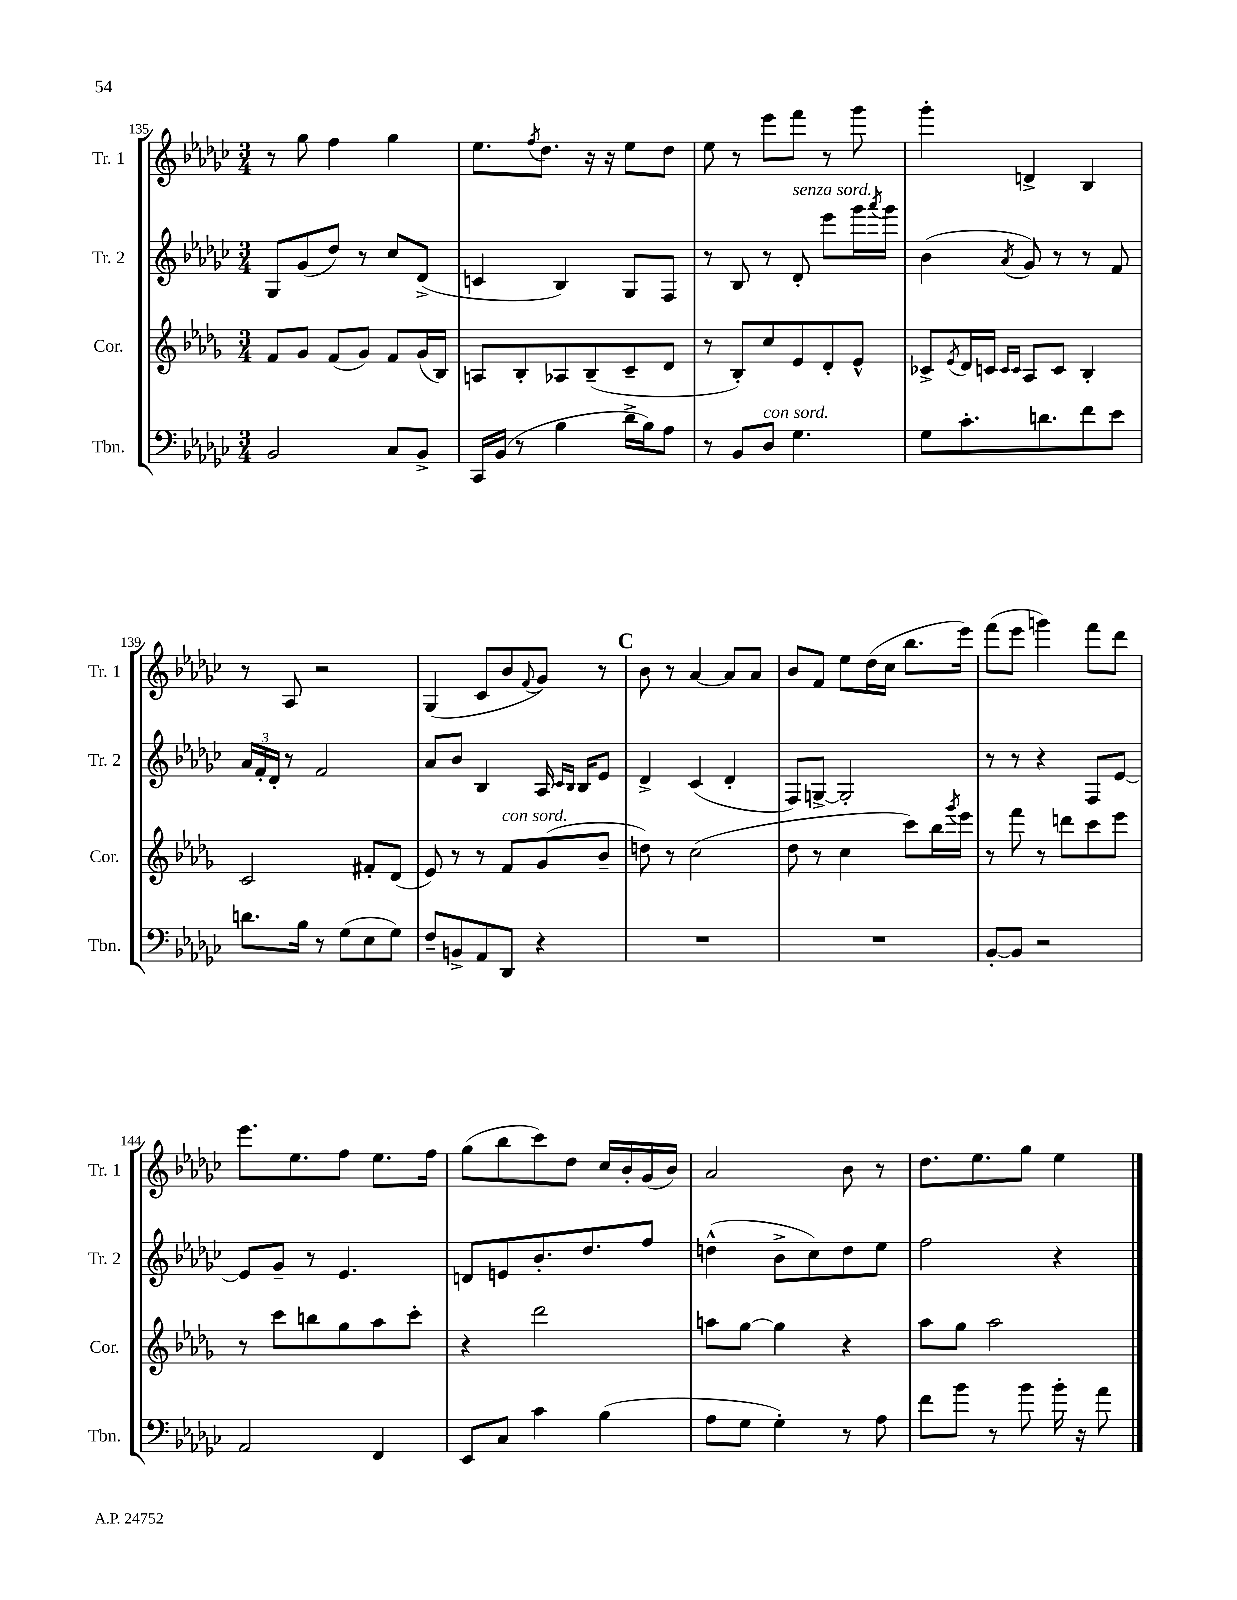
<<
\new StaffGroup <<
\new Staff = "s0" \with { instrumentName = "Tr. 1" shortInstrumentName = "Tr. 1" } {
    \clef treble \key ges \major \numericTimeSignature \time 3/4
    r8 ges''8 f''4 ges''4 |
    ees''8. \acciaccatura { f''8 } des''8. r16 r16 ees''8 des''8 |
    ees''8 r8 ees'''8 f'''8 r8 ges'''8 |
    ges'''4-. d'4-> bes4 |
    r8 aes8 r2 |
    ges4( ces'8 bes'8 \appoggiatura { f'8 } ges'8) r8 |
    \mark \markup { \bold "C" } bes'8 r8 aes'4~ aes'8 aes'8 |
    bes'8 f'8 ees''8 des''16( ces''16 bes''8. ees'''16) |
    f'''8( ees'''8 g'''4) f'''8 des'''8 |
    ees'''8. ees''8. f''8 ees''8. f''16 |
    ges''8( bes''8 ces'''8) des''8 ces''16 bes'16-. ges'16( bes'16) |
    aes'2 bes'8 r8 |
    des''8. ees''8. ges''8 ees''4 \bar "|." |
}
\new Staff = "s1" \with { instrumentName = "Tr. 2" shortInstrumentName = "Tr. 2" } {
    \clef treble \key ges \major \numericTimeSignature \time 3/4
    ges8 ges'8( des''8) r8 ces''8 des'8->( |
    c'4 bes4) ges8 f8 |
    r8 bes8 r8 des'8-.^\markup { \italic "senza sord." } ees'''8 ges'''16 \acciaccatura { aes'''8 } ges'''16 |
    bes'4( \acciaccatura { aes'8 } ges'8) r8 r8 f'8 |
    \tuplet 3/2 { aes'16 f'16-. des'16-. } r8 f'2 |
    aes'8 bes'8 bes4 aes16 \grace { ces'16 bes16 } bes16 ees'8 |
    \mark \markup { \bold "C" } des'4-> ces'4( des'4-. |
    f8) g8~-> g2-. |
    r8 r8 r4 f8 ees'8~ |
    ees'8 ges'8-- r8 ees'4. |
    d'8 e'8 bes'8.-. des''8. f''8 |
    d''4-^( bes'8-> ces''8) d''8 ees''8 |
    f''2 r4 \bar "|." |
}
\new Staff = "s2" \with { instrumentName = "Cor." shortInstrumentName = "Cor." } {
    \clef treble \key des \major \numericTimeSignature \time 3/4
    f'8 ges'8 f'8( ges'8) f'8 ges'16( bes16) |
    a8 bes8-. aes8 bes8--( c'8-- des'8 |
    r8 bes8-.) c''8 ees'8 des'8-. ees'8-^ |
    ces'8-> \acciaccatura { ees'8 } des'16 c'16 \grace { c'16 c'16 } aes8 c'8 bes4-. |
    c'2 fis'8-. des'8( |
    ees'8) r8 r8 f'8^\markup { \italic "con sord." } ges'8( bes'8-- |
    \mark \markup { \bold "C" } d''8) r8 c''2( |
    des''8 r8 c''4 c'''8) bes''16 \acciaccatura { ges'''8 } ees'''16 |
    r8 f'''8 r8 d'''8 c'''8 ees'''8 |
    r8 c'''8 b''8 ges''8 aes''8 c'''8-. |
    r4 des'''2 |
    a''8 ges''8~ ges''4 r4 |
    aes''8 ges''8 aes''2 \bar "|." |
}
\new Staff = "s3" \with { instrumentName = "Tbn." shortInstrumentName = "Tbn." } {
    \clef bass \key ges \major \numericTimeSignature \time 3/4
    bes,2 ces8 bes,8-> |
    ces,16 bes,16( r8 bes4 des'16-> bes16) aes8 |
    r8 bes,8 des8^\markup { \italic "con sord." } ges4. |
    ges8 ces'8.-. d'8. f'8 ees'8 |
    d'8. bes16 r8 ges8( ees8 ges8) |
    f8-- b,8-> aes,8 des,8 r4 |
    \mark \markup { \bold "C" } R2. |
    R2. |
    bes,8~-. bes,8 r2 |
    aes,2 f,4 |
    ees,8 ces8 ces'4 bes4( |
    aes8 ges8 ges4-.) r8 aes8 |
    f'8 bes'8 r8 bes'8 bes'16-. r16 aes'8 \bar "|." |
}
>>
>>
\layout { \context { \Score currentBarNumber = #135 } }
